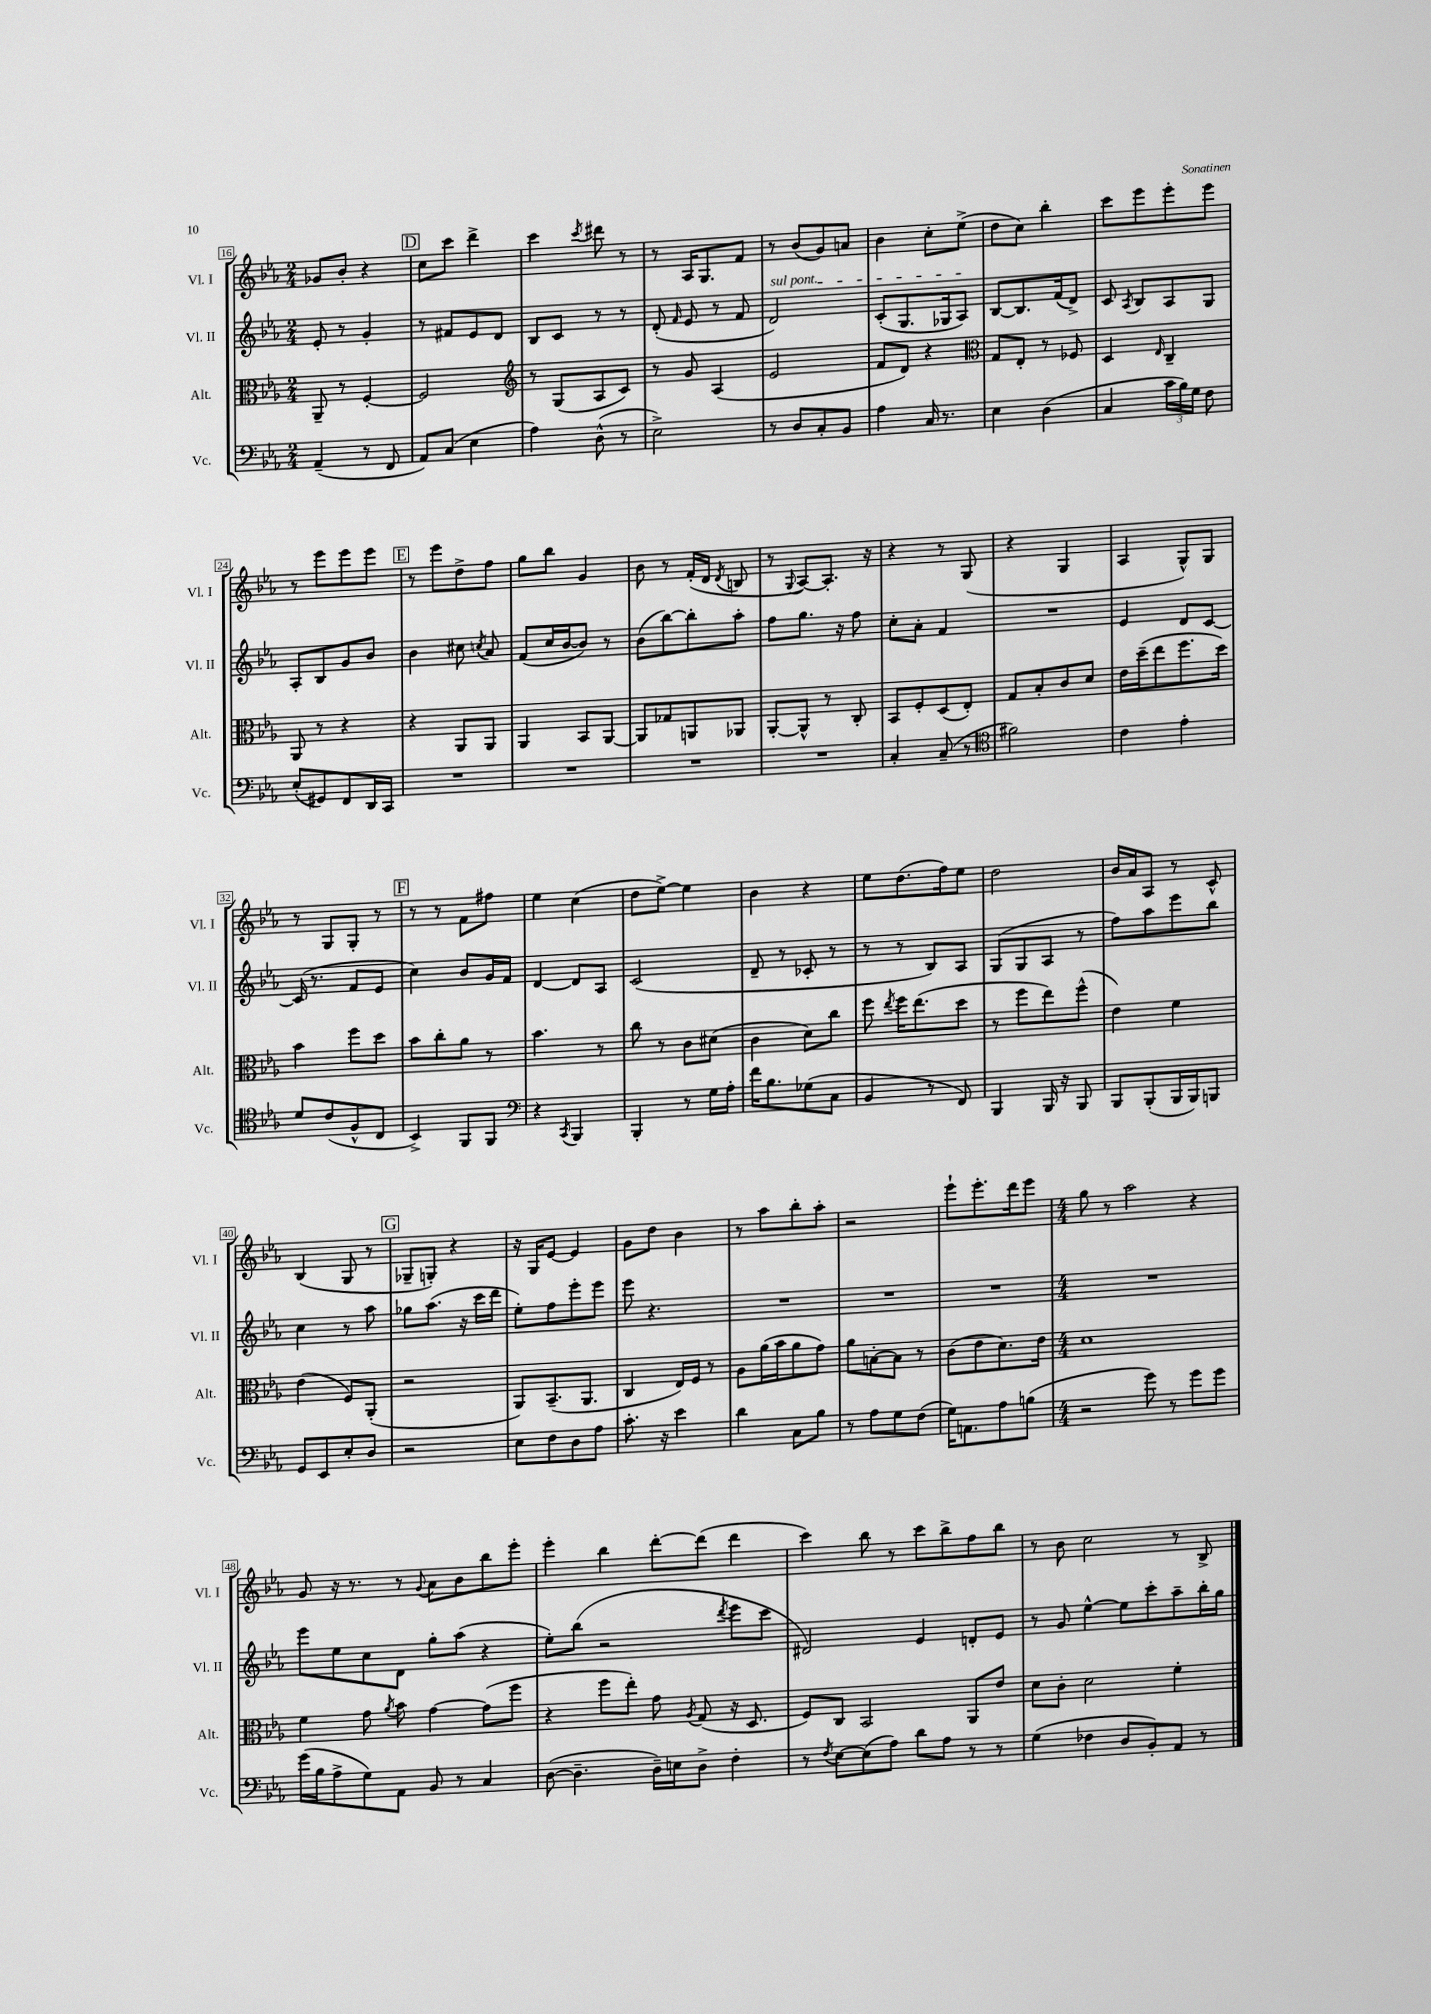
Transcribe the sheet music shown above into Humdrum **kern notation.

**kern	**kern	**kern	**kern
*staff4	*staff3	*staff2	*staff1
*clefF4	*clefC3	*clefG2	*clefG2
*k[b-e-a-]	*k[b-e-a-]	*k[b-e-a-]	*k[b-e-a-]
*M2/4	*M2/4	*M2/4	*M2/4
(4AA-~	8AA-~	8e-'	8g-
.	8r	8r	8b-'
8r	[4F'	4g'	4r
8FF	.	.	.
=	=	=	=
8AA-)	2F]	8r	8cc
(8C	.	8f#	8ccc
4E-	.	8e-	4ddd^
.	.	8d	.
=	=	=	=
*	*clefG2	*	*
4A-)	8r	8B-	4ccc
.	(8G	8c	.
.	.	.	8qccc
(8D^^	8A-	8r	8ddd#
8r	8c)	8r	8r
=	=	=	=
2E-^)	8r	(8d'	8r
.	.	16qqf	.
.	8g	8e-	16A-
.	.	.	8.G
.	(4A-	8r	.
.	.	8f	8f
=	=	=	=
8r	2e-	2d)	8r
8D	.	.	(8b-
8C'	.	.	8g)
8BB-	.	.	8a
=	=	=	=
4A-	8f	(8c'	4b-
.	8d)	8.G	.
16C	4r	.	8cc'
8.r	.	16G-	.
.	.	8A-)	(8ee-^
=	=	=	=
*	*clefC3	*	*
4E-	8G	[8B-	8dd
.	8E-'	8.B-]	8cc)
(4D	8r	.	4bb-'
.	.	(16f	.
.	8F-	8d^)	.
=	=	=	=
4C	4D	8c	8ccc
.	.	8qA-	.
.	.	8B-	8eee-
.	16qqE-	.	.
24c	4C~	8A-	8eee-'
24B-)	.	.	.
24G	.	.	.
8F	.	8G	8eee-
=	=	=	=
(8E-'	8AA-	8A-'	8r
8GG#)	8r	8B-	8eee-
8FF	4r	8g	8eee-
16DD	.	8b-	8eee-
16CC	.	.	.
=	=	=	=
2r	4r	4b-	8r
.	.	.	8eee-
.	8AA-	8cc#	8dd^
.	.	8qcc	.
.	8AA-	8a-	8ff
=	=	=	=
2r	4AA-	(8f	8gg
.	.	16cc	8bb-
.	.	[16b-	.
.	8BB-	8b-])	4g
.	[8AA-	8r	.
=	=	=	=
2r	8AA-]	(8b-	8b-
.	8G-	[8bb-)	8r
.	8AA	8bb-']	(16f'
.	.	.	16d
.	.	.	8qd
.	8AA-	8aa-'	8B
=	=	=	=
2r	[8AA-'	8ff	8r
.	.	.	8qqG
.	8AA-^^]	8.gg	[8A-)
.	8r	.	8.A-']
.	.	16r	.
.	8C'	8ff	.
.	.	.	16r
=	=	=	=
4C'	8BB-	8cc'	4r
.	8F'	8a-'	.
(8C~	(8D	4f	8r
8r	8E-')	.	(8G
=	=	=	=
*clefC4	*	*	*
2f#)	8G	2r	4r
.	8B-'	.	.
.	8c	.	4G
.	8d	.	.
=	=	=	=
4c	16e-	4e-	4A-
.	(16dd~	.	.
.	8ee-	.	.
4e-'	8.ff	8d	8G^^)
.	.	[8c	8G
.	16dd)	.	.
=	=	=	=
8d	4b-	(16c]	8r
.	.	8.r	.
(8c	.	.	8G
8F^^	8ff	8f	8G'
8C	8dd	8e-	8r
=	=	=	=
4BB-^)	8b-	4cc)	8r
.	8cc'	.	8r
8FF	8a-	8b-	8f
8FF	8r	16g	8ff#
.	.	16f	.
=	=	=	=
*clefF4	*	*	*
4r	4.b-	[4d	4ee-
8qCC	.	.	.
4BBB-	.	8d]	(4cc
.	8r	8A-	.
=	=	=	=
4BBB-'	8cc	(2c	8dd
.	8r	.	[8ee-^)
8r	8c	.	4ee-]
16G	(8d#	.	.
16A-'	.	.	.
=	=	=	=
16f	4c	8d~	4b-
8.B-	.	.	.
.	.	8r	.
(8G-	8d)	8c-'	4r
8C	8cc	8r	.
=	=	=	=
4BB-	8ff	8r	8ee-
.	8qee-	.	.
.	16ff	8r	(8.dd
.	(8.ee-	.	.
8r	.	8B-)	.
.	.	.	16ff)
8FF)	8dd	8A-	8ee-
=	=	=	=
4BBB-	8r	(8G	2dd
.	8ff	8G	.
16BBB-	8ee-)	8A-	.
16r	.	.	.
8BBB-	(8ff^^	8r	.
=	=	=	=
8BBB-	4e-)	8ff)	16b-
.	.	.	16a-
(8BBB-'	.	8aa-	8A-
16BBB-	4f	8eee-	8r
16BBB-)	.	.	.
8BBB	.	8bb-	8c^^
=	=	=	=
8GG	(4e-	4cc	(4B-
8EE-	.	.	.
8E-'	8F)	8r	8G
8D	(8AA-'	8aa-	8r
=	=	=	=
2r	2r	8gg-	8G-~
.	.	(8.aa-	8G')
.	.	.	4r
.	.	16r	.
.	.	16ccc	.
.	.	16ddd	.
=	=	=	=
8E-	8AA-)	8ee-')	16r
.	.	.	16G
8F	(8.BB-~	8ff	[8e-
8D	.	8eee-'	4e-]
.	8.AA-	.	.
8A-	.	8eee-	.
=	=	=	=
8.c'	4C	8eee-	8g
.	.	4.r	8dd
16r	.	.	.
4e-	16E-)	.	4b-
.	16F	.	.
.	8r	.	.
=	=	=	=
4d	8A-	2r	8r
.	(16a-	.	8aa-
.	16b-	.	.
8C	8a-	.	8bb-'
8B-	8g)	.	8aa-'
=	=	=	=
8r	8a-	2r	2r
8A-	[8B'	.	.
8G	8B]	.	.
(8F	8r	.	.
=	=	=	=
16G)	(8c	2r	8eee-`
8.AA	.	.	.
.	8e-	.	8.eee-'
8A-	8.d)	.	.
.	.	.	16ddd
(8B	.	.	8eee-
.	16e-	.	.
=	=	=	=
*M4/4	*M4/4	*M4/4	*M4/4
2r	1d	1r	8gg
.	.	.	8r
.	.	.	2aa-
8g)	.	.	.
8r	.	.	.
8g	.	.	4r
8g	.	.	.
=	=	=	=
(16g	4f	8eee-	8g
16B-	.	.	.
8A-^	.	8ee-	16r
.	.	.	8.r
8G)	8g	8cc	.
.	8qa-	.	.
8AA-	8b-	8d	8r
.	.	.	8qqg
8BB-	[4g	8gg'	8a-
8r	.	(8aa-	8b-
4C	(8g]	4r	8bb-
.	8ff	.	8eee-'
=	=	=	=
([8D	4r	8ee-')	4eee-'
4.D~]	.	(8bb-	.
.	8ff	2r	4bb-
.	8ee-')	.	.
16D~)	8g	.	[8ddd'
16E	.	.	.
.	8qA-	.	.
8D^	(8G	.	(8ddd]
.	.	8qddd	.
4F'	16r	8eee-	4ddd
.	8.D	.	.
.	.	8ccc	.
=	=	=	=
8r	8F)	2d#)	4ccc)
8qF	.	.	.
[8E-	8C	.	.
(8E-]	2BB-	.	8bb-
8A-)	.	.	8r
8d	.	4e-	8ccc
8A-	.	.	8bb-^
8r	8AA-	8d'	8ff
8r	8e-	8e-	8bb-
=	=	=	=
(4G	8d	8r	8r
.	8c'	8g	8b-
4F-	2d	[4ee-^^	2cc
8D	.	8ee-]	.
8BB-')	.	8ccc'	.
8AA-	4f'	8aa-~	8r
8r	.	16bb-'	8B-^
.	.	16gg	.
==	==	==	==
*-	*-	*-	*-
